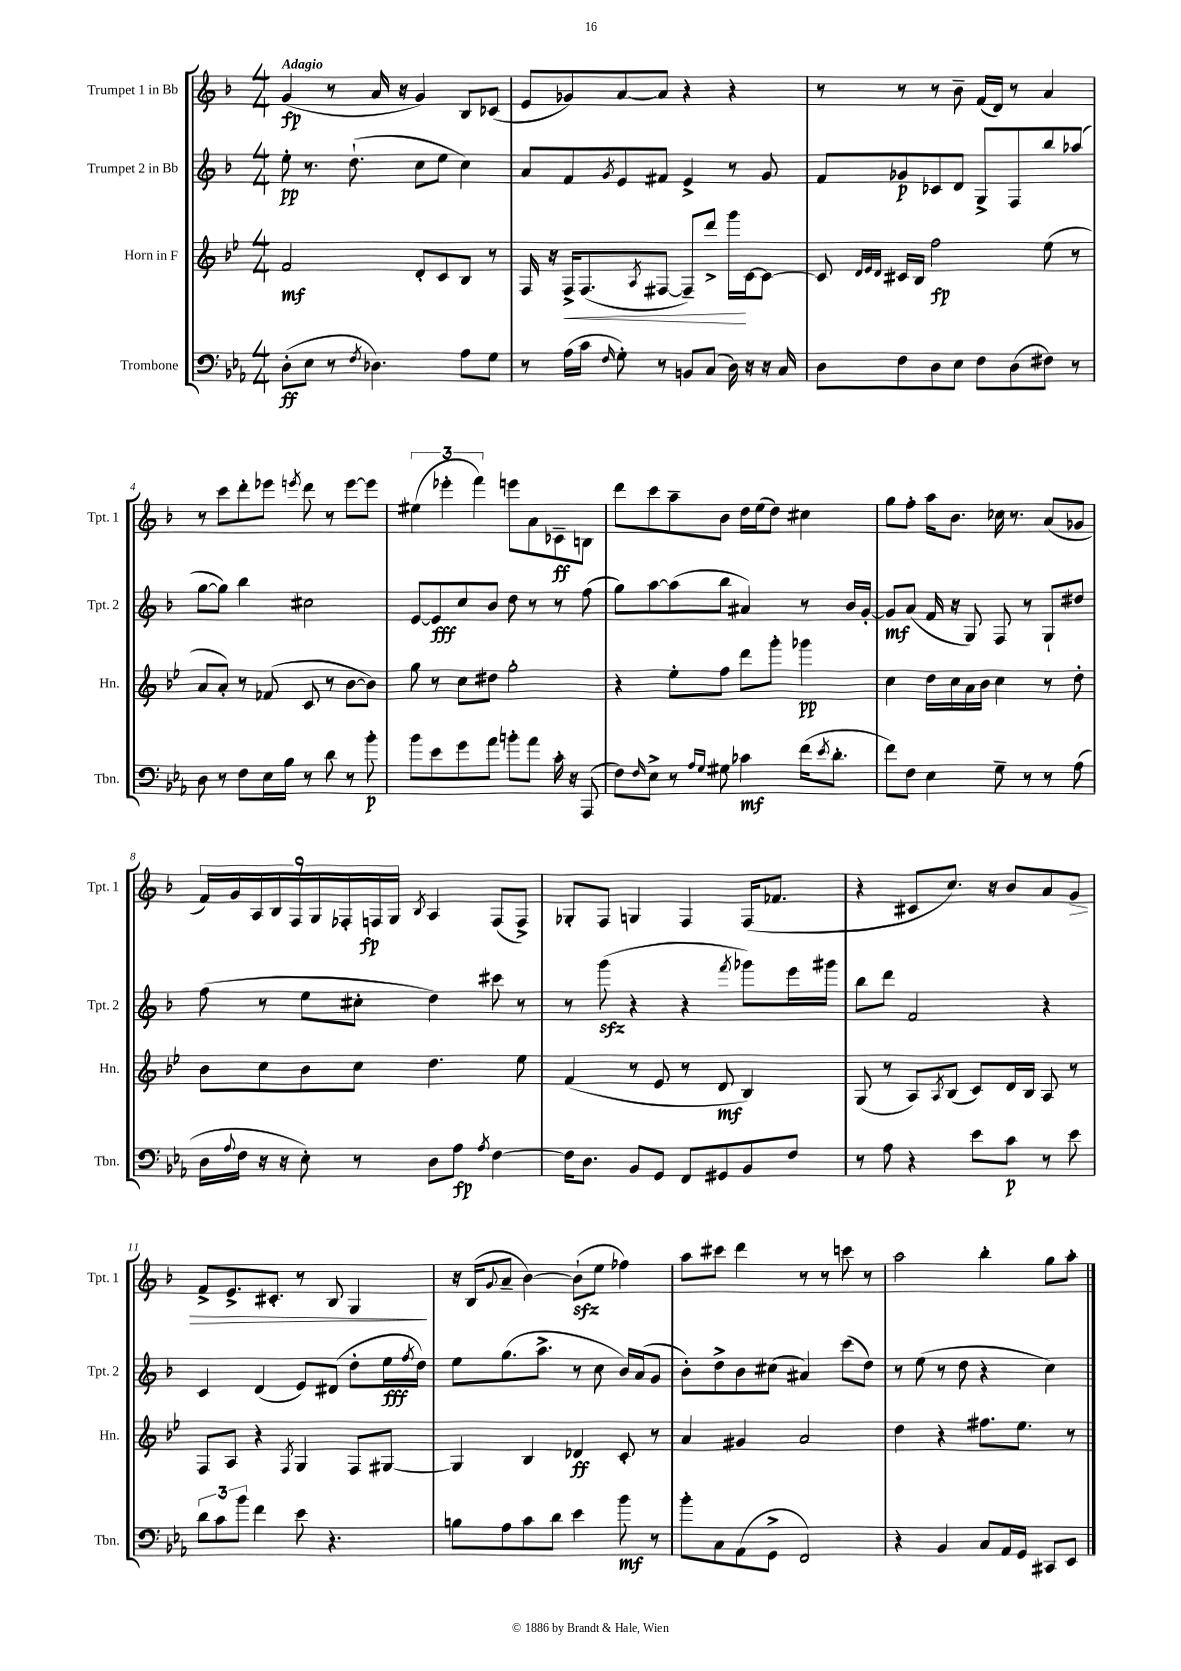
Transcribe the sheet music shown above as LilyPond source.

<<
\new StaffGroup <<
\new Staff = "s0" \with { instrumentName = "Trumpet 1 in Bb" shortInstrumentName = "Tpt. 1" } {
    \clef treble \key f \major \numericTimeSignature \time 4/4 \tempo "Adagio"
    g'4\fp( r8 a'16 r16 g'4) bes8 ces'8( |
    e'8 ges'8) a'8~ a'8 r4 r4 |
    r8 r8 r8 bes'8-- f'16( d'16) r8 a'4 |
    r8 c'''8 d'''8-. ees'''8 \acciaccatura { e'''8 } d'''8 r8 e'''8~ e'''8 |
    \tuplet 3/2 { eis''4( ees'''4-. f'''4) } e'''8 a'8 ces'8--\ff b8 |
    d'''8 c'''8 a''8-- bes'8 d''16 e''16( d''8) cis''4 |
    g''8 f''8-. a''16 bes'8. ces''16 r8. a'8( ges'8 |
    \tuplet 9/8 { f'16) g'16 a16 bes16 f16 g16 fes16-. f16\fp g16 } \acciaccatura { bes8 } a4 f8( f8->) |
    ges8-. f8 g4 f4 f16( fes'8. |
    r4 cis'8 c''8.) r16 bes'8 a'8 g'8\> |
    f'8-> e'8.-> cis'8.-. r8 bes8 g4\! |
    r16 bes16( \appoggiatura { g'8 } a'8-- bes'4~) bes'8-!\sfz( e''8 fes''4) |
    a''8 cis'''8 d'''4 r8 r8 c'''8 r8 |
    a''2 bes''4-. g''8 a''8-. \bar "|." |
}
\new Staff = "s1" \with { instrumentName = "Trumpet 2 in Bb" shortInstrumentName = "Tpt. 2" } {
    \clef treble \key f \major \numericTimeSignature \time 4/4
    e''8-.\pp r8. d''8.-!( c''8 e''8 c''4) |
    a'8 f'8 \acciaccatura { g'8 } e'8 fis'8 e'4-> r8 g'8 |
    f'8 ges'8\p ces'8 d'8 g8-> f8 bes''8 aes''8( |
    g''8~ g''8) bes''4 cis''2 |
    e'8~ e'8\fff c''8 bes'8 d''8 r8 r8 f''8( |
    g''8) a''8~ a''8( bes''8 ais'4) r8 bes'16 g'16~-. |
    g'8\mf a'8( f'16 r16 g8) f8 r8 g8-! dis''8 |
    f''8( r8 e''8 cis''8-. d''4) cis'''8 r8 |
    r8 g'''8\sfz( r4 r4 \acciaccatura { f'''8 } ges'''8) e'''16 gis'''16 |
    bes''8 d'''8 f'2 r4 |
    c'4 d'4( e'8) dis'8( d''8-. e''16\fff \acciaccatura { f''8 } d''16) |
    e''8 g''8.( a''8.-> r8 c''8 bes'16) a'16( g'8 |
    bes'8-.) d''8-> bes'8 cis''8( ais'4) c'''8( d''8) |
    r8 e''8( r8 d''8 r4 c''4) \bar "|." |
}
\new Staff = "s2" \with { instrumentName = "Horn in F" shortInstrumentName = "Hn." } {
    \clef treble \key bes \major \numericTimeSignature \time 4/4
    f'2\mf d'8-. c'8 bes8 r8 |
    f16 r16 f16->\< f8.( \acciaccatura { a8 } fis8~ fis8--) d'''8-> g'''16\! c'16~ c'8~ |
    c'8 \grace { d'32 ees'32 d'32 } cis'16 bes16 f''2\fp ees''8( r8 |
    a'8 a'8-.) r8 fes'8( c'8 r8 bes'8~ bes'8) |
    g''8 r8 c''8 dis''8 g''2-. |
    r4 ees''8-. f''8 d'''8 g'''8-. ges'''4\pp |
    c''4 d''16 c''16 a'16 bes'16 c''4 r8 d''8-. |
    bes'8 c''8 bes'8 c''8 d''4. ees''8 |
    f'4( r8 ees'8 r8 d'8\mf bes4) |
    g8( r8 a8) \acciaccatura { a8 } bes8( c'8) d'16 bes16 a8 r8 |
    f8 a8 r4 \acciaccatura { f8 } g4 f8 gis8~ |
    gis4 bes4 des'4\ff c'8-. r8 |
    a'4 gis'4 a'2 |
    d''4 r4 fis''8. ees''8. r8 \bar "|." |
}
\new Staff = "s3" \with { instrumentName = "Trombone" shortInstrumentName = "Tbn." } {
    \clef bass \key ees \major \numericTimeSignature \time 4/4
    d8-.\ff( ees8 r8 \acciaccatura { f8 } des4.) aes8 g8 |
    r8 aes16( c'16 \grace { f16 } g8-.) r8 b,8 c8( d16) r16 r16 c16 |
    d8 f8 d8 ees8 f8 d8( fis8) r8 |
    d8 r8 f8 ees16 bes16 r8 d'8 r8 bes'8-.\p |
    bes'8 ees'8 g'8 aes'8 b'8-. aes'8 c'16-. r16 aes,,8( |
    f8) \grace { f16 } ees8-> r8 \grace { aes16 g16 } gis8 ces'4\mf f'16( \acciaccatura { ees'8 } d'8.-. |
    f'8) f8 ees4 g8-- r8 r8 aes8( |
    d16 \appoggiatura { aes8 } f16 r16 r16 ees8-.) r8 d8 aes8\fp \acciaccatura { aes8 } f4~ |
    f16 d8. bes,8 g,8 f,8 gis,8 bes,8 f8 |
    r8 aes8 r4 ees'8 c'8\p r8 ees'8 |
    \tuplet 3/2 { d'8 c'8 bes'8 } f'4 ees'8 r4. |
    b8 aes8 c'8 d'8 ees'4 bes'8\mf r8 |
    bes'8-. c8 aes,8( g,8-> f,2) |
    r4 bes,4 c8 aes,16 g,16 cis,8 ees,8 \bar "|." |
}
>>
>>
